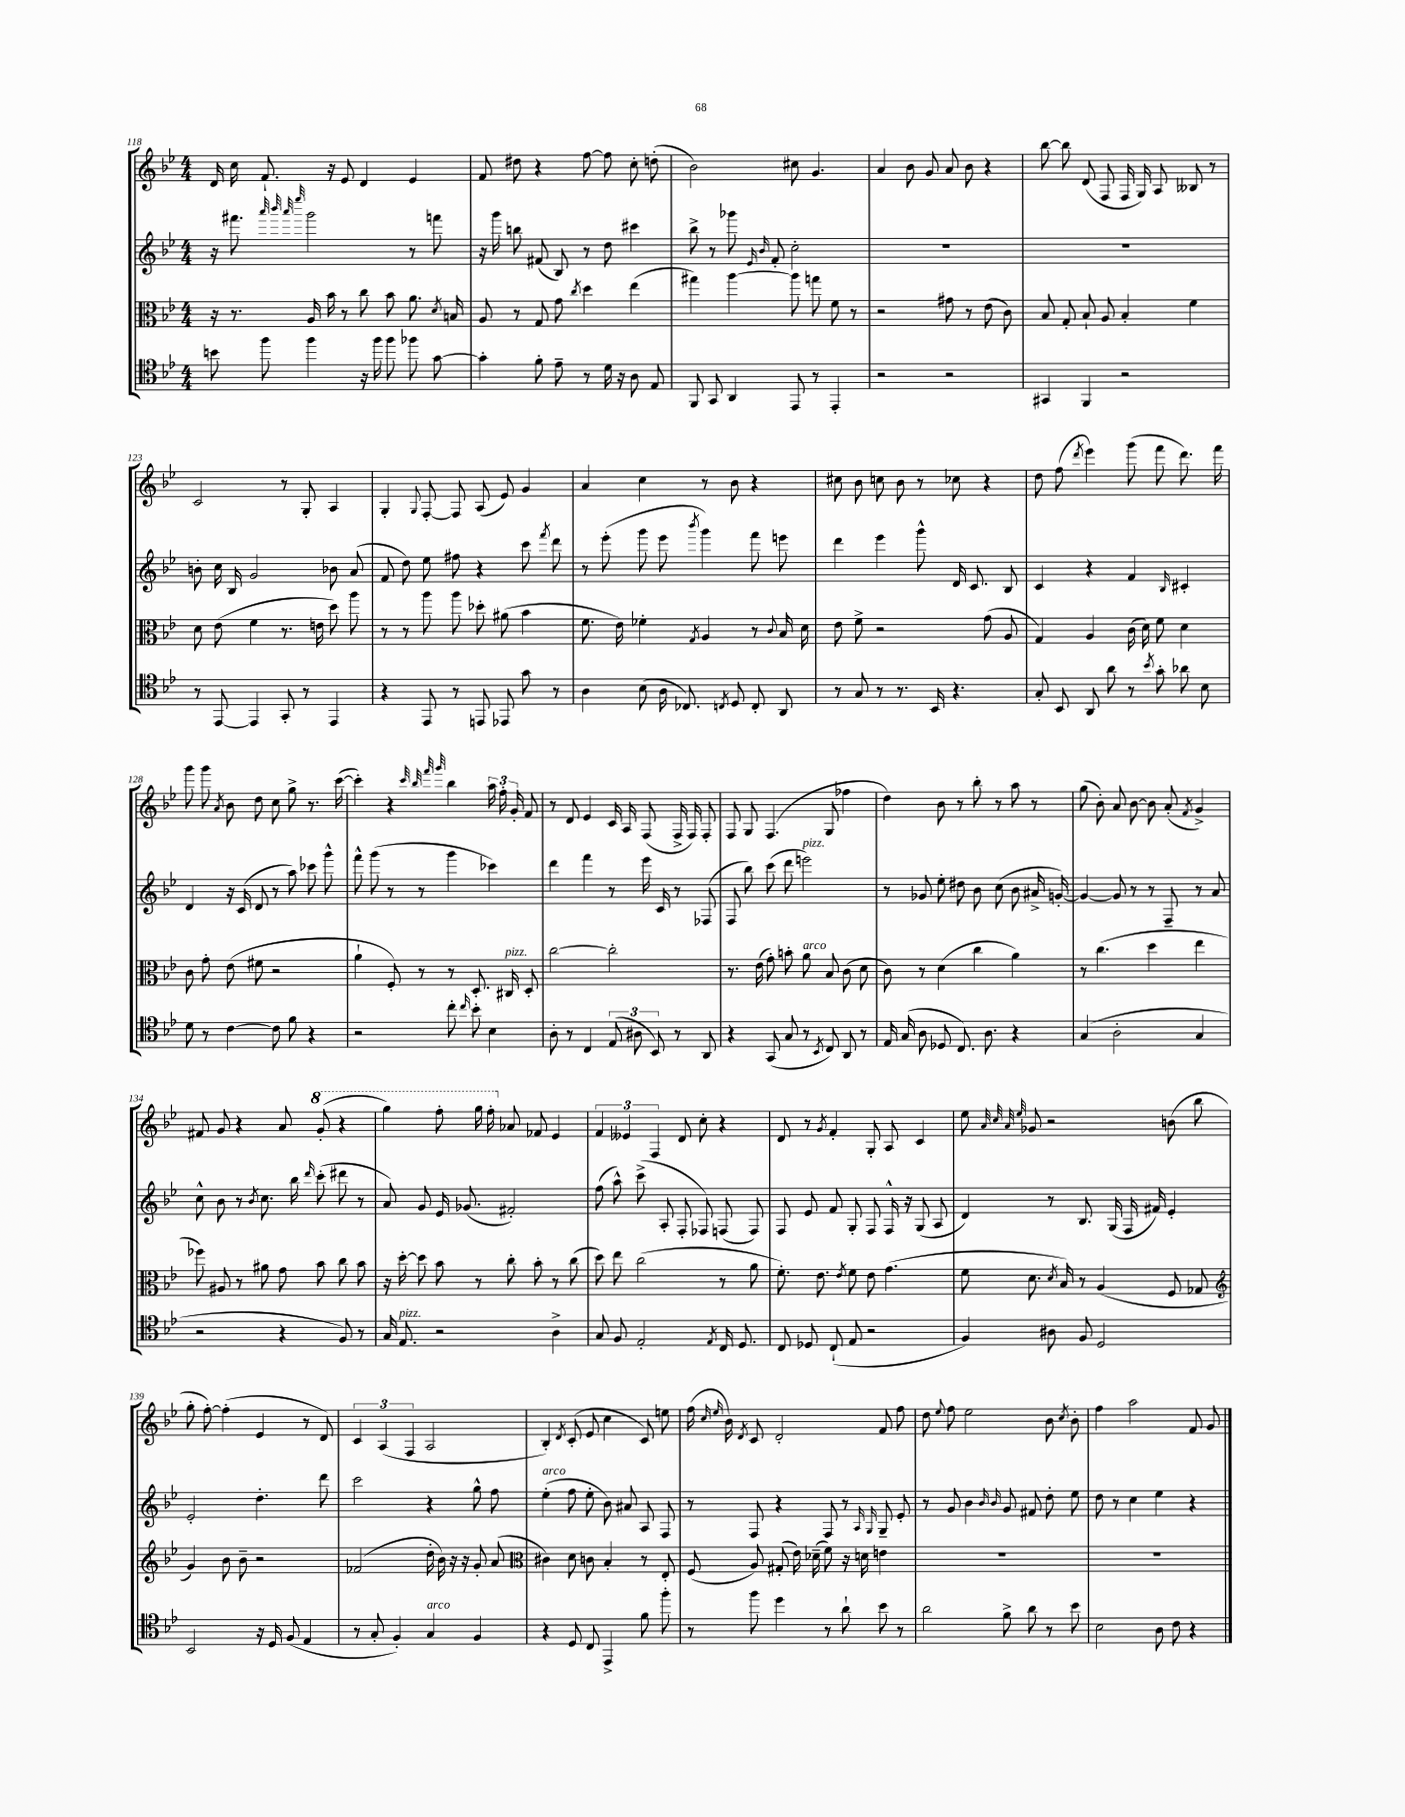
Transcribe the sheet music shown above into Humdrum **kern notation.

**kern	**kern	**kern	**kern
*staff4	*staff3	*staff2	*staff1
*clefC4	*clefC3	*clefG2	*clefG2
*k[b-e-]	*k[b-e-]	*k[b-e-]	*k[b-e-]
*M4/4	*M4/4	*M4/4	*M4/4
8b\	16r	16r	16d/
.	8.r	8.fff#\	16cc\
8ff\	.	.	8.f`/
.	.	32qqaaa/	.
.	.	32qqbbb-/	.
.	.	32qqaaa/	.
.	.	32qqeeee-/	.
4ff\	16A/	2ggg\	.
.	16b-\	.	16r
.	8r	.	8e-/
16r	8cc\	.	4d/
16ff\	.	.	.
8ff\	8b-\	.	.
8ff-\	8.a\	8r	4e-/
[8g\	.	8fff\	.
.	8qd/	.	.
.	16B/	.	.
=	=	=	=
4g'\]	8A/	16r	8f/
.	.	16ggg\	.
.	8r	8bb\	8dd#\
8f'\	8G/	(8f#/	4r
8e-~\	8g\	8B-/)	.
.	8qcc/	.	.
8r	4dd\	8r	[8ff\
16d\	.	8dd\	8ff\]
16r	.	.	.
8A\	(4ee-\	4ccc#\	8cc'\
8E-/	.	.	(8dd'\
=	=	=	=
8FF/	4gg#\)	8bb-^\	2b-\)
8GG/	.	8r	.
4AA/	[4aa\	8ggg-\	.
.	.	16qqe-/	.
.	.	16qqb-/	.
.	.	8f'/	.
8EE-/	8aa\]	2cc'\	8cc#\
8r	8gg\	.	4.g/
4EE-'/	8f\	.	.
.	8r	.	.
=	=	=	=
2r	2r	1r	4a/
.	.	.	8b-\
.	.	.	8g/
2r	8g#\	.	8a/
.	8r	.	8b-\
.	(8e-\	.	4r
.	8c\)	.	.
=	=	=	=
4GG#/	8B-/	1r	[8bb-\
.	8G'/	.	8bb-\]
4FF/	8B-`/	.	(8d/
.	8A/	.	8F/
2r	4B-'/	.	16F/
.	.	.	16G/)
.	.	.	8A/
.	4f\	.	8B--/
.	.	.	8r
=	=	=	=
8r	8d\	8b'\	2c/
[8EE-/	(8e-\	16cc\	.
.	.	16B-/	.
4EE-/]	4f\	2g/	.
8GG'/	8.r	.	8r
8r	.	.	8G'/
.	16e\	.	.
4EE-/	8dd\)	8b-\	4A/
.	8aa\	(8a/	.
=	=	=	=
4r	8r	8f/	4G'/
.	8r	8dd\)	.
.	.	.	8qqG/
8EE-/	8aa\	8ee-\	[8F'/
8r	8aa\	8ff#\	8F/]
8EE/	8dd-'\	4r	(8A/
8EE-/	(8a#\	.	8e-/)
8g\	4b-\	8ccc\	4g/
.	.	8qfff/	.
8r	.	8ddd\	.
=	=	=	=
4A\	8.f\	8r	4a/
.	.	(8eee-'\	.
.	16e-\)	.	.
(8B-\	4f-'\	8ggg\	4cc\
16A\	.	8eee-\	.
8.C-/)	.	.	.
.	8qG/	8qbbb-/	.
.	4A/	4ggg\)	8r
8qC/	.	.	.
8D/	.	.	8b-\
8C'/	8r	8fff\	4r
.	8qqc/	.	.
8AA/	16B-/	8eee\	.
.	16d\	.	.
=	=	=	=
8r	8e-\	4ddd\	8cc#\
8G/	8f^\	.	8b-\
8r	2r	4eee-\	8cc\
8.r	.	.	8b-\
.	.	8ggg^^\	8r
16BB-/	.	.	.
4.r	.	16d/	8cc-\
.	.	8.c/	.
.	(8g\	.	4r
.	8A/	8B-/	.
=	=	=	=
8G'/	4G/)	4c/	8dd\
8BB-/	.	.	(8ff\
.	.	.	8qddd/
8AA/	4A/	4r	4eee-\)
8a\	.	.	.
8r	(16c\	4f/	(8ggg\
.	16d\)	.	.
8qb-/	.	.	.
8g'\	8f\	.	8fff\
.	.	16qqB-/	.
8a-\	4d\	4c#'/	8.ddd\)
8B-\	.	.	.
.	.	.	16fff\
=	=	=	=
8d\	8c\	4d/	8ggg\
8r	8g'\	.	8ggg\
.	.	.	8qa/
[4c\	(8e-\	16r	8b-\
.	.	(16c/	.
.	8f#\	8d/	8dd\
8c\]	2r	8r	8cc\
8f\	.	8aa\)	8gg^\
4r	.	8ccc-\	8.r
.	.	8ggg^^\	.
.	.	.	([16ccc\
=	=	=	=
2r	4a`\	8fff^^\	4ccc'\])
.	.	(8ggg\	.
.	8F'/)	8r	4r
.	8r	8r	.
.	.	.	32qqccc/
.	.	.	32qqbb-/
.	.	.	32qqfff/
.	.	.	32qqggg/
8cc'\	8r	4ggg\	4bb-\
16qqcc/	.	.	.
8b-'\	8.D'/	.	.
4B-\	.	4ccc-\)	24aa\
.	.	.	24ff'\
.	16C#/	.	.
.	.	.	24g'/
.	8D'/	.	8f/
=	=	=	=
8A'\	[2cc\	4ddd\	8r
8r	.	.	8d/
4C/	.	4fff\	4e-/
(12E-/	2cc'\]	8r	16c/
.	.	.	16A/
12A#\	.	.	.
.	.	16eee-\	(8F/
12BB-/)	.	.	.
.	.	16c/	.
8r	.	8r	16F^/
.	.	.	16F/)
8AA/	.	(8F-/	8F'/
=	=	=	=
4r	8.r	8F/	8F/
.	.	8bb-\)	8G/
.	(16e-\	.	.
(8GG/	8g'\)	(8ccc\	(4.F/
8G/	8b'\	8ddd\	.
8r	8a\	2eee\)	.
8qBB-/	.	.	.
8C/)	8B-/	.	8G/
8AA/	(8c\	.	4ff-\
8r	8d\	.	.
=	=	=	=
16E-/	8c\)	8r	4dd\)
(16G/	.	.	.
8A\	8r	8g-/	.
8D-/	(4d\	8ee-'\	8b-\
8.C/)	.	8dd#\	8r
.	4cc\	8b-\	8bb-'\
8.A\	.	.	.
.	.	(8cc\	8r
4r	4a\)	8b-\	8aa\
.	.	16a#^/	8r
.	.	[16g'/)	.
=	=	=	=
(4G/	8r	4g/_	(8gg\
.	(4.cc\	.	8b-'\)
2A'\	.	8g/]	8a/
.	.	8r	[8b-\
.	4dd\	8r	8b-\]
.	.	8F~/	(8a'/
.	.	.	8qf/
4G/	4ee-\	8r	4g^/)
.	.	8a/	.
=	=	=	=
2r	8ff-\)	8cc^^\	8f#/
.	8A#/	8b-\	8g/
.	8r	8r	4r
.	.	8qb-/	.
.	8a#\	8.cc\	.
4r	8g\	.	8a/
.	.	16bb-\	.
.	.	16qqddd/	.
.	8b-\	(8ccc'\	(8gg'/
8F/)	8cc\	8ddd#\	4r
8r	8b-\	8r	.
=	=	=	=
16G/	16r	8a/)	4ggg\)
8.E-/	[16dd'\	.	.
.	8dd\]	8g/	.
2r	8b-\	16e-/	8fff'\
.	.	(8.g-/	.
.	8r	.	16ggg\
.	.	.	16fff'\
.	8cc'\	2f#'/)	8a-/
.	8b-'\	.	8f-/
4A^\	8r	.	4e-/
.	(8cc\	.	.
=	=	=	=
8G/	8dd\)	(8ff\	6f/
8F/	8ee-\	8aa^^\)	.
.	.	.	6e--/
2E-'/	(2cc\	(8ccc^\	.
.	.	.	6F/
.	.	8A'/	.
.	.	8F'/	8d/
.	.	8F-/)	8cc'\
8qE-/	.	.	.
16C/	8r	(8F/	4r
8.D/	.	.	.
.	8a\	8F/)	.
=	=	=	=
8C/	8.f'\)	8F/	8d/
8D-/	.	8e-/	8r
.	8.e-\	.	.
.	.	.	8qg/
(8C`/	.	8f/	4f'/
.	8qe-/	.	.
8E-/	8f\	8G'/	.
2r	8e-\	8F/	8G'/
.	(4.g\	16F^^/	8A/
.	.	16r	.
.	.	(8G/	4c/
.	.	8A/	.
=	=	=	=
4F/)	8f\	4d/)	8ee-\
.	.	.	32qqa/
.	.	.	32qqcc/
.	.	.	32qqa/
.	.	.	32qqee-/
.	8.d\	.	8g-/
8A#\	.	8r	2r
.	8qd/	.	.
.	16B-/)	.	.
8F/	8r	8.B-/	.
2D/	(4A/	.	.
.	.	(16G/	.
.	.	16F/	.
.	.	16f#/)	.
.	8F/	4e-'/	(8b\
.	8G-/	.	8bb-\
=	=	=	=
*	*clefG2	*	*
2BB-/	4g/)	2e-'/	8gg'\
.	.	.	[8ff'\)
.	8b-\	.	(4ff'\]
.	8b-~\	.	.
16r	2r	4.dd'\	4e-/
16D/	.	.	.
(8F/	.	.	.
4E-/	.	.	8r
.	.	8ddd\	8d/)
=	=	=	=
8r	(2f-/	2ccc\	6c/
8G'/	.	.	.
.	.	.	(6A/
4F'/)	.	.	.
.	.	.	6F/
4G/	16dd'\	4r	2A/
.	16b-\)	.	.
.	16r	.	.
.	16r	.	.
4F/	8g'/	8gg^^\	.
.	(8a/	8ff\	.
=	=	=	=
*	*clefC3	*	*
4r	4c#\)	(4ee-'\	4B-'/)
.	.	.	8qd/
8D/	8d\	8ff\	(8c'/
8C/	8c\	8ee-'\	8e-/
4EE-^/	4B-'/	8b-\)	4cc\
.	.	8a#/	.
8f\	8r	8A/	8c/)
8ff'\	8E-'/	8F/	8ee\
=	=	=	=
8r	(8F/	8r	(16ff\
.	.	.	16qqcc/
.	.	.	16qqee-/
.	.	.	16b-\)
.	.	.	8qd/
8ff\	8A/)	8F/	8c/
4dd\	(8G#'/	4r	2d'/
.	16e-\)	.	.
.	(16d-~\	.	.
8r	8f\)	8F/	.
8a`\	16r	8r	.
.	16d\	.	.
.	.	16qqA/	.
.	.	16qqG/	.
8b-\	4e\	8G~/	8f/
8r	.	8e-'/	8ff\
=	=	=	=
2a\	1r	8r	8dd\
.	.	.	8qqee-/
.	.	8g/	8ff\
.	.	4b-\	2ee-\
.	.	16qqb-/	.
.	.	16qqb-/	.
8f^\	.	8g/	.
8a\	.	8f#/	.
8r	.	8dd'\	8b-\
.	.	.	8qcc/
8b-\	.	8ee-\	8b-'\
=	=	=	=
2B-\	1r	8dd\	4ff\
.	.	8r	.
.	.	4cc\	2aa\
8A\	.	4ee-\	.
8c\	.	.	.
4r	.	4r	8f/
.	.	.	8g/
==	==	==	==
*-	*-	*-	*-
